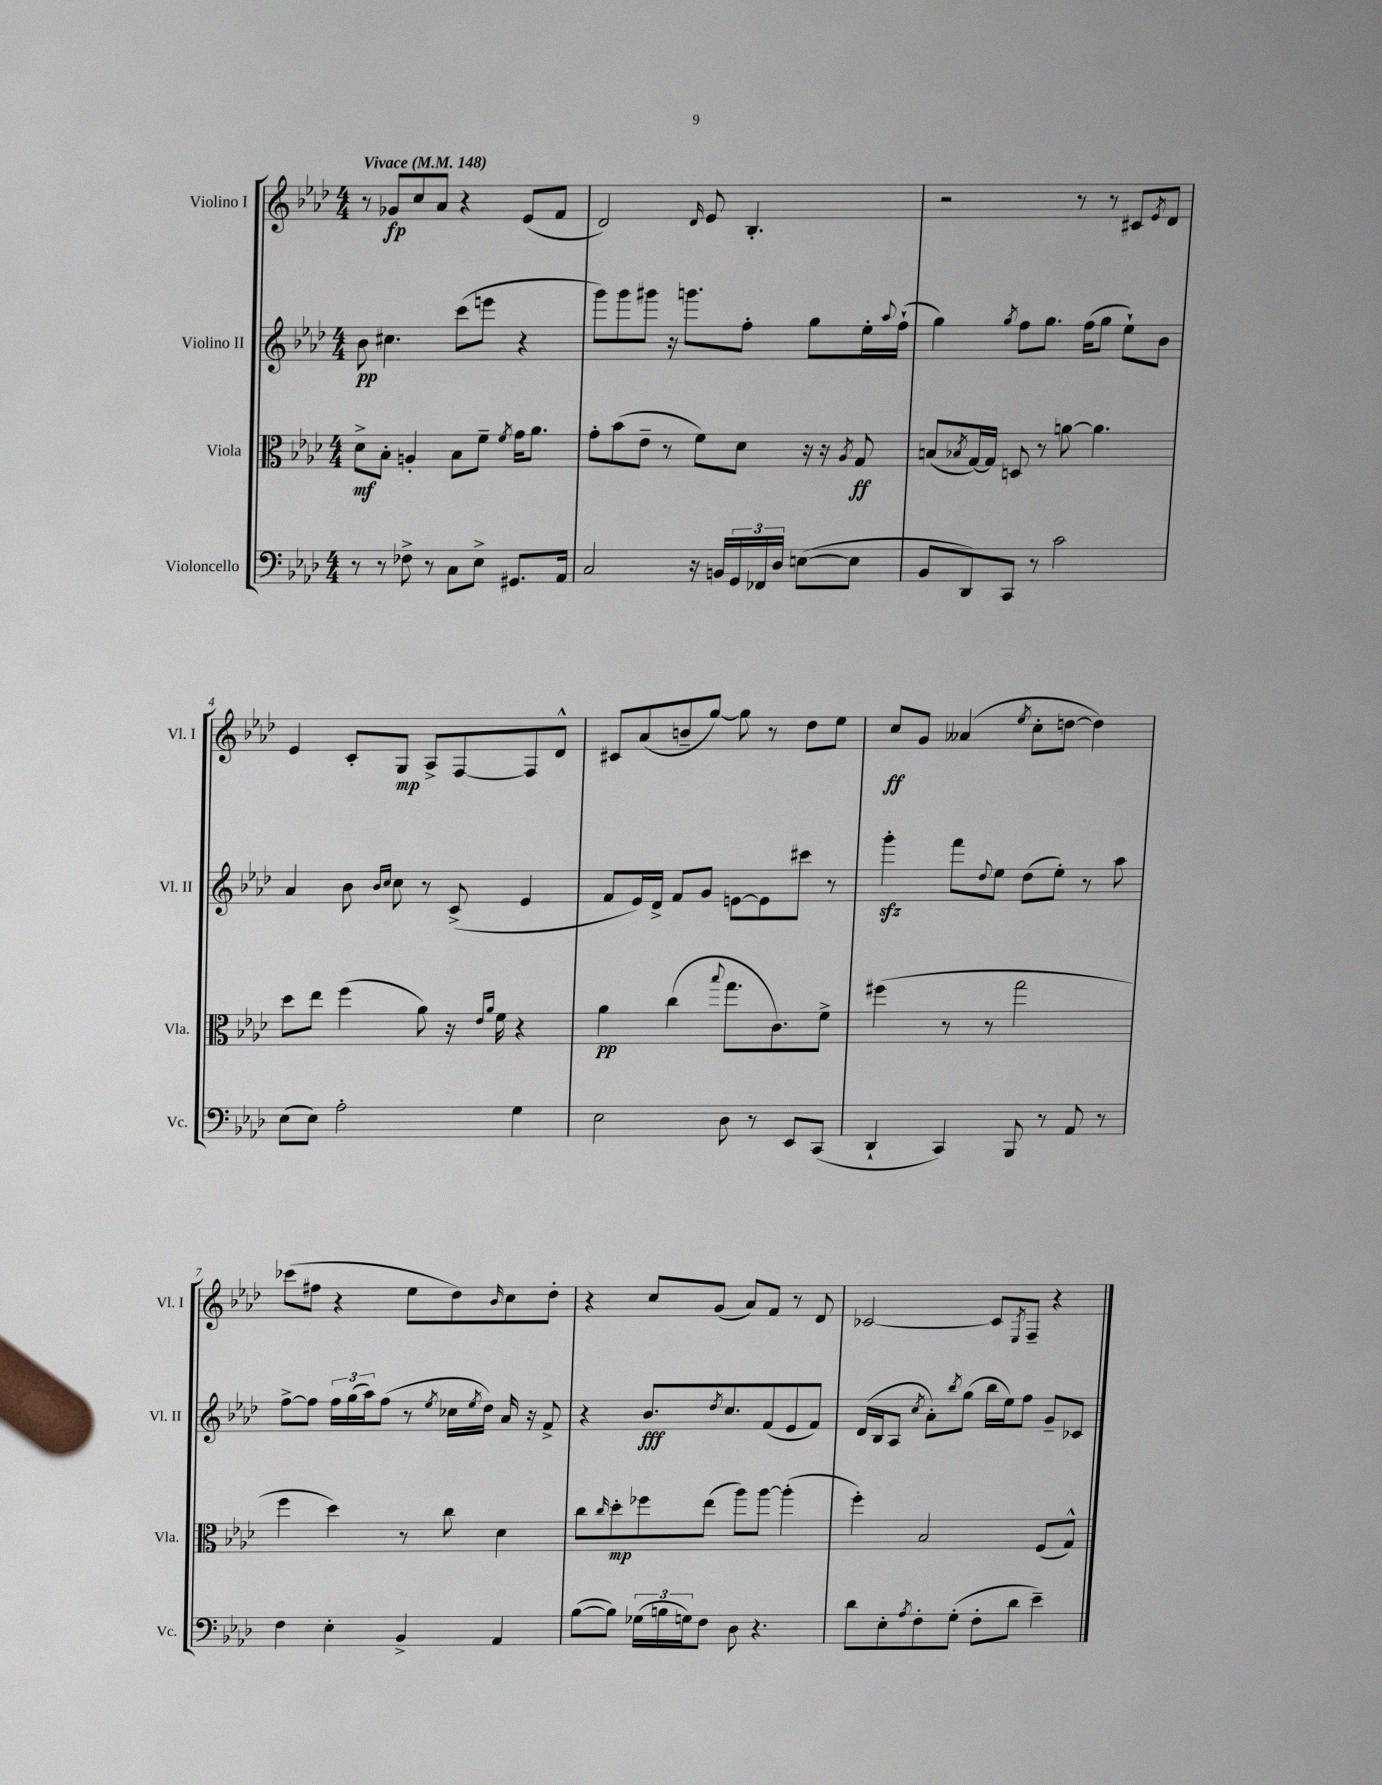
<<
\new StaffGroup <<
\new Staff = "s0" \with { instrumentName = "Violino I" shortInstrumentName = "Vl. I" } {
    \clef treble \key aes \major \numericTimeSignature \time 4/4 \tempo "Vivace" 4 = 148
    r8 ges'8\fp c''8 aes'8 r4 ees'8( f'8 |
    des'2) \grace { des'16 } ees'8 bes4.-. |
    r2 r8 r8 cis'8 \acciaccatura { ees'8 } des'8 |
    ees'4 c'8-. g8\mp aes8-> f8~ f8 des'8-^ |
    cis'8 aes'8( b'8-- g''8~) g''8 r8 des''8 ees''8 |
    c''8\ff g'8 aeses'4( \acciaccatura { ees''8 } c''8-. d''8~ d''4) |
    ces'''8( fis''8 r4 ees''8 des''8) \grace { bes'16 } c''8 des''8-. |
    r4 c''8 g'8( aes'8) f'8 r8 des'8 |
    ces'2~ ces'8 \acciaccatura { ees8 } f8-- r4 \bar "|." |
}
\new Staff = "s1" \with { instrumentName = "Violino II" shortInstrumentName = "Vl. II" } {
    \clef treble \key aes \major \numericTimeSignature \time 4/4
    bes'8\pp cis''4. c'''8( e'''8 r4 |
    g'''8) g'''8 gis'''8 r16 g'''8. f''8-. g''8 ees''16-. \appoggiatura { aes''8 } f''16-!( |
    g''4) \acciaccatura { g''8 } f''8 g''8. f''16( g''8 ees''8-!) bes'8 |
    aes'4 bes'8 \grace { bes'16 c''16 } c''8 r8 c'8->( ees'4 |
    f'8 ees'16) des'16-> f'8 g'8 e'8~ e'8 cis'''8 r8 |
    g'''4-.\sfz f'''8 \appoggiatura { des''8 } ees''8 des''8( ees''8-.) r8 aes''8 |
    f''8~-> f''8 \tuplet 3/2 { f''16 g''16( aes''16) } f''8( r8 \acciaccatura { ees''8 } ces''16 \acciaccatura { ees''8 } des''16) aes'16 r16 f'8-> |
    r4 bes'8.\fff \acciaccatura { des''8 } c''8. f'8( ees'8 f'8) |
    des'16( bes16 aes8 \acciaccatura { c''8 } aes'8-.) \acciaccatura { bes''8 } g''8( bes''16 ees''16) f''8 g'8-- ces'8 \bar "|." |
}
\new Staff = "s2" \with { instrumentName = "Viola" shortInstrumentName = "Vla." } {
    \clef alto \key aes \major \numericTimeSignature \time 4/4
    des'8->\mf bes8-. a4-. bes8 f'8-- \acciaccatura { f'8 } g'16 aes'8. |
    g'8-. bes'8( ees'8-- r8 f'8) des'8 r16 r16 \acciaccatura { aes8 } g8\ff |
    b8( \acciaccatura { bes8 } g16~) g16 d8 r8 a'8~ a'4. |
    des''8 ees''8 f''4( aes'8) r16 \grace { ees'16 aes'16 } f'16 r4 |
    aes'4\pp c''4( \appoggiatura { bes''8 } g''8. c'8.) f'8-> |
    fis''4( r8 r8 g''2 |
    f''4 des''4) r8 c''8 des'4 |
    c''8 \grace { c''16 } des''8-.\mp fes''8 ees''8( aes''8) aes''8~ aes''4-.( |
    f''4-.) bes2 f8( g8-^) \bar "|." |
}
\new Staff = "s3" \with { instrumentName = "Violoncello" shortInstrumentName = "Vc." } {
    \clef bass \key aes \major \numericTimeSignature \time 4/4
    r8 r8 fes8-> r8 c8 ees8-> gis,8. aes,16 |
    c2 r16 b,16 \tuplet 3/2 { g,16 fes,16 des16 } e8~( e8 |
    bes,8 des,8) c,8 r8 c'2 |
    ees8( ees8) aes2-. g4 |
    ees2 des8 r8 ees,8 c,8( |
    des,4-! c,4) bes,,8 r8 aes,8 r8 |
    f4 ees4-. bes,4-> aes,4 |
    bes8~( bes8) \tuplet 3/2 { ges16( b16 g16) } f8 des8 r4. |
    des'8 ees8-. \acciaccatura { aes8 } f8-. g8-.( f8-. des'8 ees'4--) \bar "|." |
}
>>
>>
